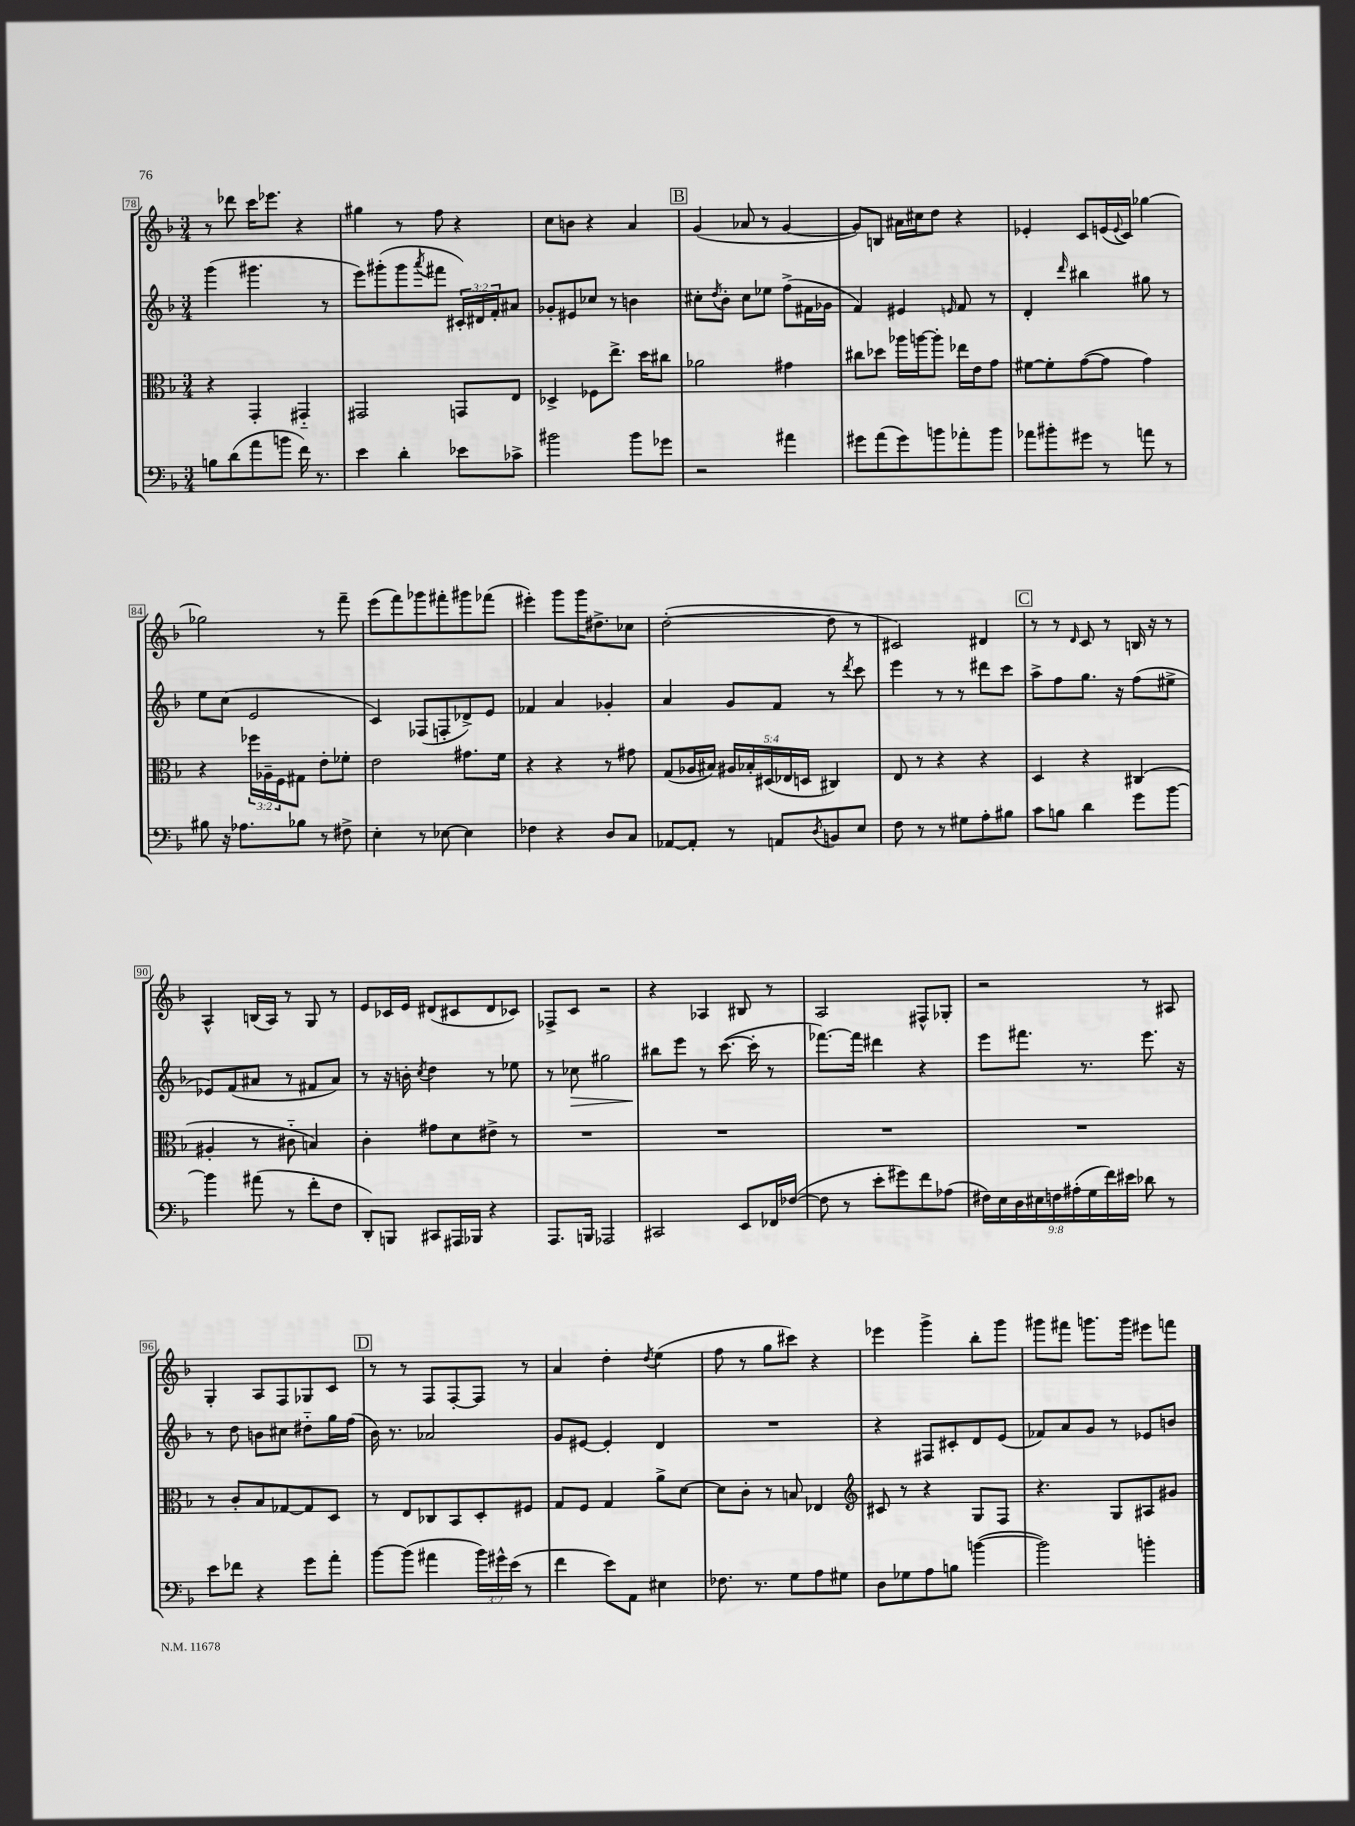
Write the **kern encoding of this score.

**kern	**kern	**kern	**kern
*staff4	*staff3	*staff2	*staff1
*clefF4	*clefC3	*clefG2	*clefG2
*k[b-]	*k[b-]	*k[b-]	*k[b-]
*M3/4	*M3/4	*M3/4	*M3/4
8B\L	4r	(4ggg\	8r
(8d\	.	.	8ddd-\
8a\	4GG'/	4.ggg#\	16ccc\LK
.	.	.	8.eee-\J
8b\J	.	.	.
16f\)	4GG#'~/	.	4r
8.r	.	.	.
.	.	8r	.
=	=	=	=
4e\	2GG#/	8eee\L)	4gg#\
.	.	(8ggg#'\	.
4d'\	.	8ggg#\	8r
.	.	8qaaa/	.
.	.	8fff#\J	8ff\
8e-\L	8GG/L	24c#'/LL)	4r
.	.	24d#/	.
.	.	24f'/J	.
8c-^\J	8E/J	8a#/J	.
=	=	=	=
2b#\	4D-^/	8g-'/L	8cc\L
.	.	8e#/	8b\J
.	8F-\L	8cc-/J	4r
.	8.ee^\J	8r	.
8b#\L	.	4b\	4a/
.	16dd\LK	.	.
8g-\J	8cc#\J	.	.
=	=	=	=
2r	2a-\	8cc#'\L	(4g/
.	.	8qdd/	.
.	.	8b-'\J	.
.	.	8cc#\L	8a-/
.	.	8ee-\J	8r
4a#\	4g#\	(8ff^\L	[4g/
.	.	16f#\L	.
.	.	16g-\JJ	.
=	=	=	=
8g#\L	8cc#\L	4f/)	8g/]L)
(8a\	8dd-\J	.	8B/J
8g#\)	16aa-\LL	4e#/	16a#\LL
.	[16aa\J	.	16cc#\J
8b\	8aa'\]J	.	8dd\J
.	.	16qqe/	.
8a-'\	16ee-\LL	8f/	4r
.	16e\J	.	.
8b\J	8g\J	8r	.
=	=	=	=
8a-\L	[8f#\L	4d'/	4e-'/
8b#'\	8f#'\]	.	.
.	.	16qqddd/	.
8g#\J	([8g\	4bb#\	8c/L
8r	8g\]J	.	(16e/L
.	.	.	8qqe/
.	.	.	16c/JJ)
8a\	4g\)	8gg#\	[4gg-\
8r	.	8r	.
=	=	=	=
8B#\	4r	8ee\L	2gg-\]
16r	.	(8cc\J	.
8.A-\L	.	.	.
.	24ff-\LL	2e/	.
.	24A-~\	.	.
.	24F\J	.	.
8B-\J	8G#\J	.	.
8r	8e'\L	.	8r
8F#^\	8f-'\J	.	8fff~\
=	=	=	=
4E'\	2e\	4c/)	(8eee\L
.	.	.	8fff\)
8r	.	(8F-/L	8ggg-\
[8E-\	.	8F'/	8fff#'\
4E-\]	8.g#\L	8d-^/)	8ggg#\
.	.	8e/J	(8fff-\J
.	16f\Jk	.	.
=	=	=	=
4F-\	4r	4f-/	4eee#'\)
4r	4r	4a/	8ggg\L
.	.	.	16ggg\K
.	.	.	8.dd#^\
8D/L	8r	4g-'/	.
8C/J	8g#\	.	8cc-\J
=	=	=	=
[8AA-/L	(8G/L	4a/	([2dd'\
8AA-'/]J	16A-/L	.	.
.	16B#/JJ)	.	.
8r	20A#/LL	8g/L	.
.	20B-'/	.	.
.	(20D#/	.	.
8AA/L	.	8f/J	.
.	20E-/	.	.
.	20D/JJ	.	.
8qD/	.	.	.
8BB/	4C#/)	8r	8dd\]
.	.	8qddd/	.
8E/J	.	8ccc\	8r
=	=	=	=
8F\	8E/	4eee\	2c#/)
8r	8r	.	.
8r	4r	8r	.
8G#\L	.	8r	.
8A'\	4r	8ddd#\L	4d#/
8B#\J	.	8ccc\J	.
=	=	=	=
8c\L	4D/	8aa^\L	8r
8B\J	.	8ff\	8r
.	.	.	16qqd/
4d\	4r	8.gg\J	8c/
.	.	.	8r
.	.	16r	.
8g\L	(4C#/	(8ff\L	16B/
.	.	.	16r
[8b-\J	.	8ee#^\J	8r
=	=	=	=
4b-\]	4A#'/	8e-/L)	4A^^/
.	.	(8f/	.
(8a#\	8r	8a#/J	(16B/LL
.	.	.	16A/JJ)
8r	8c#'~\	8r	8r
8f'\L	4B/)	8f#/L	8G/
8F\J	.	8a#/J)	8r
=	=	=	=
8DD'/L)	4c'\	8r	8e/L
8BBB/J	.	16r	16c-/L
.	.	16b'\	16e/JJ
.	.	8qcc/	.
8CC#/L	8g#\L	4dd\	(8d#/L
16AAA#/L	8d\	.	8c#/
16BBB-/JJ	.	.	.
4r	8e#^\J	8r	8d#/
.	8r	8ee-\	8c-/J)
=	=	=	=
8.AAA/L	2.r	8r	8F-^/L
.	.	8cc-\	8c/J
16BBB/Jk	.	.	.
2AAA-/	.	2gg#\	2r
=	=	=	=
2CC#/	2.r	8bb#\L	4r
.	.	8eee\J	.
.	.	8r	4A-/
.	.	([8.ccc\	.
8EE/L	.	.	8B#/
.	.	16ccc'\]	.
16FF-/L	.	8r	8r
([16F-/JJ	.	.	.
=	=	=	=
8F-\]	2.r	[8.fff-\L)	2A/
8r	.	.	.
.	.	16fff-\]Jk	.
8e'\L	.	4ddd#\	.
8g#\)	.	.	.
8f\	.	4r	8F#^^/L
(8A-\J	.	.	8G-'/J
=	=	=	=
18F#\LL)	2.r	8eee\L	2r
18E\	.	.	.
18D\	.	.	.
.	.	8.fff#\J	.
18E#\	.	.	.
18F\	.	.	.
(18A#'\	.	.	.
.	.	8.r	.
18G\	.	.	.
18f\)	.	.	.
18e#\JJ	.	.	.
8d-\	.	8.eee\	8r
8r	.	.	8A#/
.	.	16r	.
=	=	=	=
8e\L	8r	8r	4G'/
8f-\J	8c'/L	8dd\	.
4r	8B-/	8b\L	8A/L
.	[8G-/	8cc#\J	8F/
8g\L	8G-/]	8dd#'~\L	8G-/
8a'\J	8D/J	16gg\L	8c/J
.	.	(16ff\JJ	.
=	=	=	=
[8b-\L	8r	16b-\)	8r
.	.	8.r	.
(8b-\]J	8E/L	.	8r
4a#\	8C-/	2a-/	8F/L
.	8BB-/	.	[8F'/
24b-\LL)	8D'/	.	8F/]J
24g#^^\	.	.	.
(24e\JJ	.	.	.
8r	8F#/J	.	8r
=	=	=	=
4f\	8G/L	8g/L	4a/
.	8F/J	[8e#/J	.
8e\L)	4G/	4e#'/]	4dd'\
8AA\J	.	.	.
.	.	.	8qdd/
4E#\	8a^\L	4d/	(4ee\
.	[8d\J	.	.
=	=	=	=
8.F-\	8d\]L	2.r	8ff\
.	8c'\J	.	8r
8.r	.	.	.
.	8r	.	8gg\L
8G\L	8B/	.	8ccc#\J)
8A\	4E-/	.	4r
8G#\J	.	.	.
=	=	=	=
*	*clefG2	*	*
8D\L	8c#/	4r	4eee-\
8G-\	8r	.	.
8A\	4r	8F#/L	4ggg^\
8B\J	.	8c#'/	.
([4b\	8G/L	8d/	8bb-'\L
.	8F/J	(8e/J	8ggg\J
=	=	=	=
2b\])	4.r	8f-/L)	8ggg#\L
.	.	8a/	8fff#\J
.	.	8g/J	8.ggg\L
.	8G/L	8r	.
.	.	.	16ggg\Jk
4b'\	8A#/	8e-/L	8eee#\L
.	8g#/J	8b/J	8fff\J
==	==	==	==
*-	*-	*-	*-
